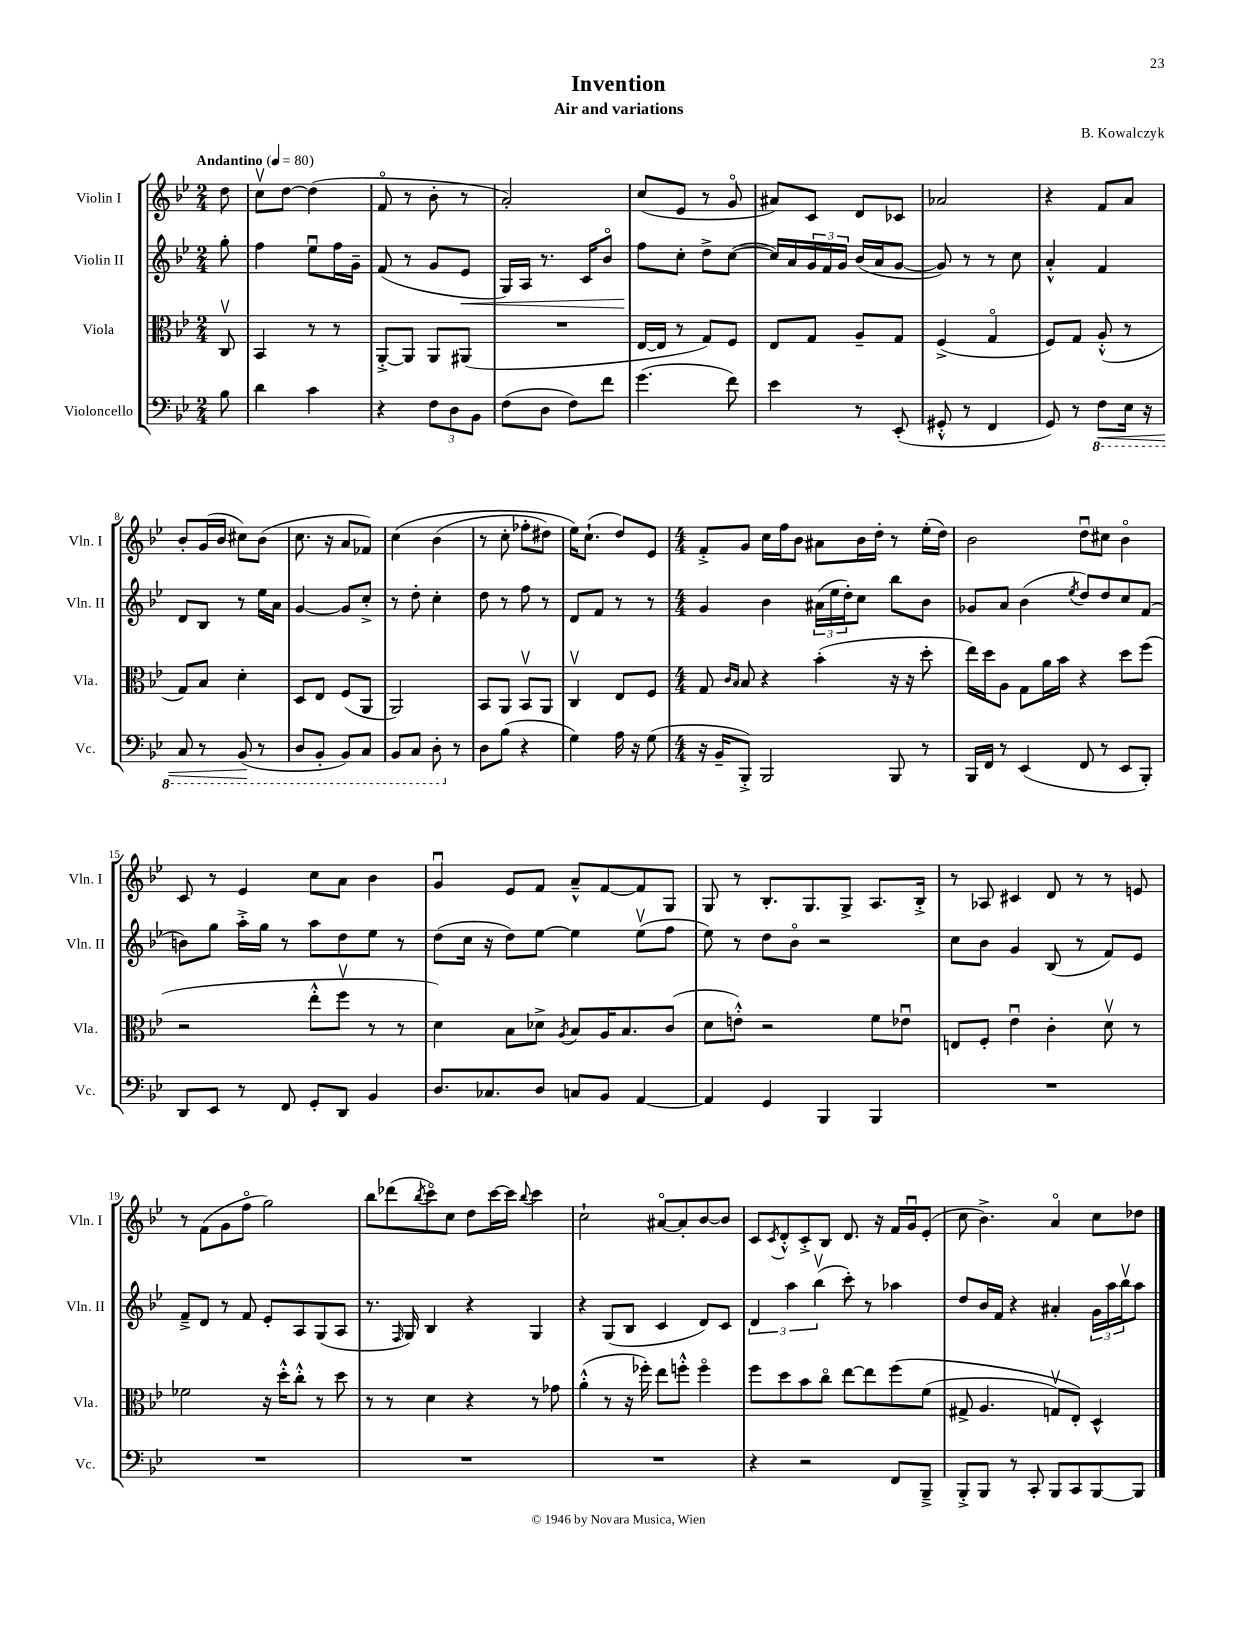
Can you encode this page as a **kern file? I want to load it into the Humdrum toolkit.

**kern	**kern	**kern	**kern
*staff4	*staff3	*staff2	*staff1
*clefF4	*clefC3	*clefG2	*clefG2
*k[b-e-]	*k[b-e-]	*k[b-e-]	*k[b-e-]
*M2/4	*M2/4	*M2/4	*M2/4
*MM80	*MM80	*MM80	*MM80
8B-	8Cv	8gg'	8dd
=	=	=	=
4d	4BB-	4ff	8ccv
.	.	.	[8dd
4c	8r	8ee-u	(4dd]
.	8r	16ff	.
.	.	16g~	.
=	=	=	=
4r	[8AA'^	(8f	8fo
.	8AA]	8r	8r
12F	8AA	8g	8b-'
12D	.	.	.
.	(8AA#	8e-	8r
12BB-	.	.	.
=	=	=	=
(8F	2r	16G)	2a')
.	.	16A	.
8D	.	8.r	.
8F)	.	.	.
.	.	16c	.
8f	.	8b-o	.
=	=	=	=
(4.g	[16E-	8ff	(8cc
.	16E-]	.	.
.	8r	8cc'	8e-
.	8G)	8dd^	8r
8f)	8F	([8cc	8go
=	=	=	=
4e-	8E-	16cc])	8a#)
.	.	16a	.
.	8G	24g	8c
.	.	24f	.
.	.	24g	.
8r	8A~	(16b-	8d
.	.	16a	.
(8EE-'	8G	[8g	8c-
=	=	=	=
8GG#'^^	(4F^	8g])	2a-
8r	.	8r	.
4FF	4Go	8r	.
.	.	8cc	.
=	=	=	=
8GG)	8F)	4a'^^	4r
8r	8G	.	.
8FF	(8A'^^	4f	8f
16EE-	8r	.	8a
16r	.	.	.
=	=	=	=
8CC	8G)	8d	8b-'
8r	8B-	8B-	(16g
.	.	.	16b-
(8BBB-	4d'	8r	8cc#)
8r	.	16ee-	(8b-
.	.	16a	.
=	=	=	=
8DD	8D	[4g	8.cc
8BBB-'	8E-	.	.
.	.	.	16r
8BBB-)	(8F	8g]	8a
8CC	8AA	8cc'^	8f-)
=	=	=	=
8BBB-	2AA)	8r	&(4cc
8CC	.	8dd'	.
8DD'	.	4cc'	(4b-
8r	.	.	.
=	=	=	=
8D	8BB-	8dd	8r
(8B-	8AA	8r	8cc'
4r	8BB-v	8ff	8ff-'
.	8AA	8r	8dd#)
=	=	=	=
4G)	4Cv	8d	16ee-&)
.	.	.	(8.cc`
.	.	8f	.
16A	8E-	8r	8dd)
16r	.	.	.
(8G	8F	8r	8e-
=	=	=	=
*M4/4	*M4/4	*M4/4	*M4/4
16r	8G	4g	8f'^
16BB-~	.	.	.
.	16qqc	.	.
.	16qqB-	.	.
8BBB-'^)	8B-	.	8g
2BBB-	4r	4b-	16cc
.	.	.	16ff
.	.	.	8b-
.	(4b-'	(24a#	8a#
.	.	24ee-	.
.	.	24dd')	.
.	.	8cc	16b-
.	.	.	16dd'
8BBB-	16r	8bb-	8r
.	16r	.	.
8r	8dd'	8b-	(16ee-'
.	.	.	16dd)
=	=	=	=
16BBB-	16ee-)	8g-	2b-
16FF	16dd	.	.
8r	8A	8a	.
(4EE-	8G	(4b-	.
.	16a	.	.
.	16b-	.	.
.	.	8qee-	.
8FF	4r	8dd)	8ddu
8r	.	8dd	8cc#
8EE-	8dd	8cc	4b-o
8BBB-')	(8ff	(8f	.
=	=	=	=
8DD	2r	8b)	8c
8EE-	.	8gg	8r
8r	.	16aa'^	4e-
.	.	16gg	.
8FF	.	8r	.
8GG'	8ee-'^^	8aa	8cc
8DD	8ffv	8dd	8a
4BB-	8r	8ee-	4b-
.	8r	8r	.
=	=	=	=
8.D	4d)	(8dd	4gu
.	.	16cc	.
8.C-	.	16r	.
.	8B-	8dd)	8e-
8D	8d-^	[8ee-	8f
.	8qA	.	.
8C	8B-	4ee-]	8a~^^
8BB-	16A	.	[8f
.	8.B-	.	.
[4AA	.	(8ee-v	8f]
.	(8c	8ff	8G
=	=	=	=
4AA]	8d	8ee-)	8G
.	8e'^^)	8r	8r
4GG	2r	8dd	8.B-'
.	.	8b-o	.
.	.	.	8.G
4BBB-	.	2r	.
.	.	.	8G^
4BBB-	8f	.	8.A
.	8e-u	.	.
.	.	.	16B-'^
=	=	=	=
1r	8E	8cc	8r
.	8F'	8b-	8A-
.	4e-u	4g	4c#
.	4c'	(8B-	8d
.	.	8r	8r
.	8dv	8f)	8r
.	8r	8e-	8e
=	=	=	=
1r	2f-	8f~^	8r
.	.	8d	(8f
.	.	8r	8g
.	.	8f	8ffo
.	16r	8e-'	2gg)
.	16dd'^^	.	.
.	8cc'^^	8A	.
.	8r	(8G	.
.	8dd	8A	.
=	=	=	=
1r	8r	8.r	8bb-
.	8r	.	(8ddd-
.	.	16qqF	.
.	.	16G)	.
.	.	.	8qbb-
.	4d	4B-	8ccco)
.	.	.	8cc
.	4r	4r	8dd
.	.	.	[16ccc
.	.	.	16ccc]
.	.	.	8qqbb-
.	8r	4G	4ccc
.	8g-	.	.
=	=	=	=
1r	(4a'^^	4r	2cc`
.	8r	(8G	.
.	16r	8B-	.
.	16ff-')	.	.
.	8ee-	4c	[8a#o
.	8ff'^^	.	8a#']
.	4ffo	8d)	[8b-
.	.	8c	8b-]
=	=	=	=
4r	8ff	6d	8c
.	.	.	8qc
.	8dd	.	8d'^^
.	.	6aa	.
2r	8b-	.	8c'^
.	.	(6bb-v	.
.	8cco	.	8B-
.	[8ee-	8ccc')	8.d
.	8ee-]	8r	.
.	.	.	16r
8FF	&(8ff	4aa-	16f
.	.	.	16gu
8BBB-~^	(8f	.	(8e-'
=	=	=	=
8BBB-'^	8G#^	8dd	8cc
8BBB-	4.A	16b-	4.b-^)
.	.	16f	.
8r	.	4r	.
8CC'	.	.	.
8BBB-	8Gv)	4a#'	4ao
8CC	8E-'&)	.	.
[8BBB-	4D^^	24g	8cc
.	.	24aa	.
.	.	24bb-v	.
8BBB-]	.	8aa	8dd-
==	==	==	==
*-	*-	*-	*-
